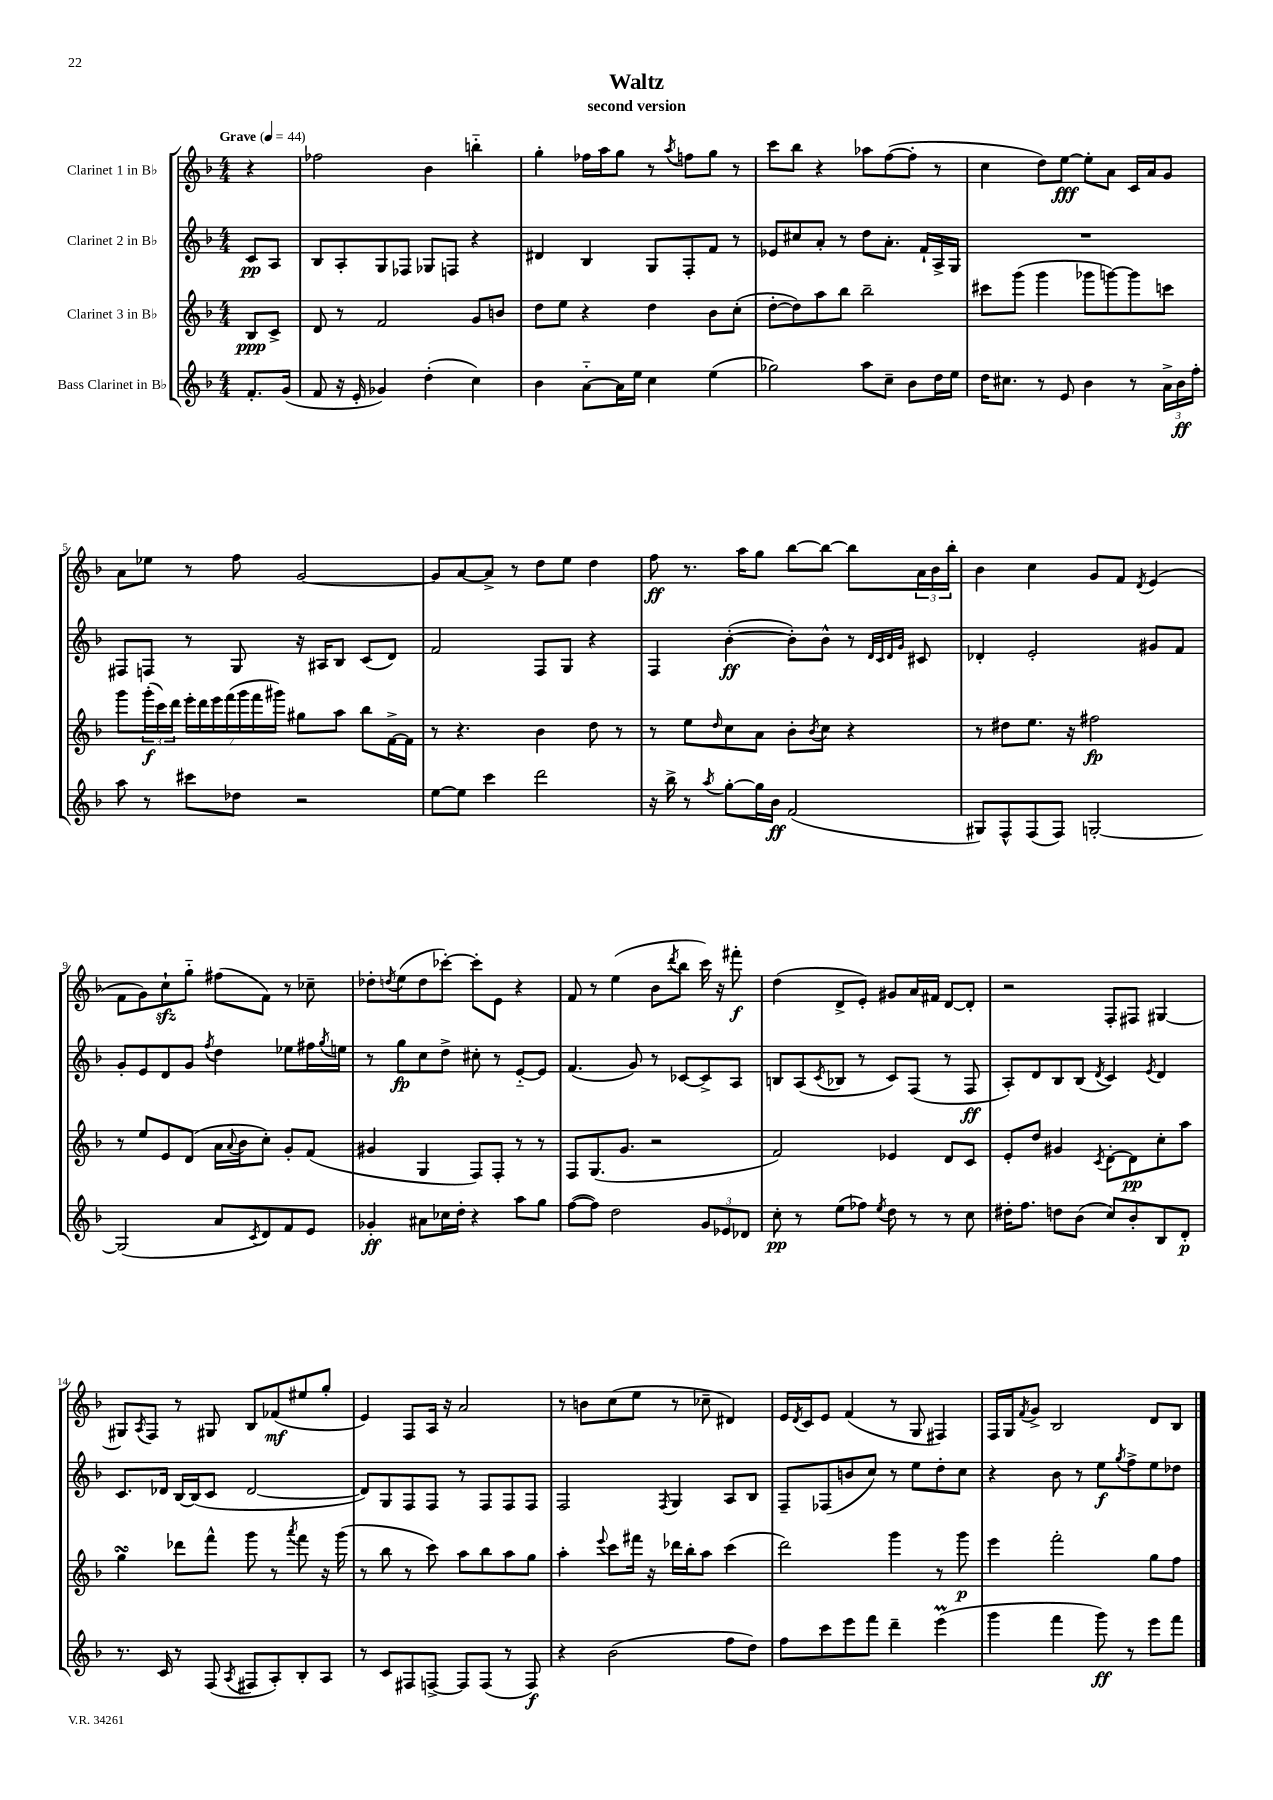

**kern	**kern	**kern	**kern
*staff4	*staff3	*staff2	*staff1
*clefG2	*clefG2	*clefG2	*clefG2
*k[b-]	*k[b-]	*k[b-]	*k[b-]
*M4/4	*M4/4	*M4/4	*M4/4
*MM44	*MM44	*MM44	*MM44
8.f'/L	8B-/L	8c/L	4r
.	8c^/J	8A/J	.
(16g/Jk	.	.	.
=	=	=	=
8f/	8d/	8B-/L	2ff-\
16r	8r	8A'/	.
16e'/	.	.	.
4g-/)	2f/	8G/	.
.	.	8F-/J	.
(4dd'\	.	8G-/L	4b-\
.	.	8F/J	.
4cc\)	8g/L	4r	4bb'~\
.	8b/J	.	.
=	=	=	=
4b-\	8dd\L	4d#/	4gg'\
.	8ee\J	.	.
[8a'~\L	4r	4B-/	16ff-\LL
.	.	.	16aa\J
16a\]L	.	.	8gg\J
16ee\JJ	.	.	.
4cc\	4dd\	8G/L	8r
.	.	.	8qaa/
.	.	8F'/	8ff\L
(4ee\	8b-\L	8f/J	8gg\J
.	(8cc'\J	8r	8r
=	=	=	=
2gg-\)	[8dd'\L	8e-/L	8ccc\L
.	8dd\])	8cc#/	8bb-\J
.	8aa\	8a'/J	4r
.	8bb-\J	8r	.
8aa\L	2bb-~\	8dd\L	8aa-\L
8cc~\J	.	8.a'\J	([8ff\
8b-\L	.	.	8ff'\]J
.	.	16f`/LL	.
16dd\L	.	16A^/	8r
16ee\JJ	.	16G/JJ	.
=	=	=	=
16dd\LK	8ccc#\L	1r	4cc\
8.cc#\J	.	.	.
.	(8ggg\J	.	.
8r	4ggg\	.	8dd\L)
8e/	.	.	[8ee\J
4b-\	8ggg-\L	.	8ee'\]L
.	[8ggg\)	.	8a\J
8r	8ggg\]	.	16c/LL
.	.	.	16a/J
24a^\LL	8ccc\J	.	8g/J
24b-\	.	.	.
24ff'\JJ	.	.	.
=	=	=	=
8aa\	8ggg\L	8F#/L	8a\L
8r	(24ggg'\L	8F/J	8ee-\J
.	24ccc\)	.	.
.	24ddd\JJ	.	.
8ccc#\L	28eee'\LL	8r	8r
.	28ddd\	.	.
.	28eee\	.	.
.	(28fff\	.	.
8dd-\J	.	8G/	8ff\
.	28ggg\	.	.
.	28fff\	.	.
.	28ggg#\JJ)	.	.
2r	8gg#\L	16r	[2g/
.	.	16A#/LK	.
.	8aa\J	8B-/J	.
.	8bb-\L	(8c/L	.
.	[16f^\L	8d/J)	.
.	16f\]JJ	.	.
=	=	=	=
[8ee\L	8r	2f/	8g/]L
8ee\]J	4.r	.	[8a/
4ccc\	.	.	8a^/]J
.	.	.	8r
2ddd\	4b-\	8F/L	8dd\L
.	.	8G/J	8ee\J
.	8dd\	4r	4dd\
.	8r	.	.
=	=	=	=
16r	8r	4F/	8ff\
16bb-^\	.	.	.
8r	8ee\L	.	8.r
8qaa/	16qqdd/	.	.
[8gg'\L	8cc\	([4b-'\	.
.	.	.	16aa\LK
16gg\]L	8a\J	.	8gg\J
16b-\JJ	.	.	.
(2f/	8b-'\L	8b-'\]L)	[8bb-\L
.	8qb-/	.	.
.	8cc\J	8b-^^\J	8bb-\_J
.	4r	8r	8bb-\]L
.	.	32qqd/LLL	.
.	.	32qqc/	.
.	.	32qqd/	.
.	.	32qqg/JJJ	.
.	.	8c#/	24a\L
.	.	.	24b-\
.	.	.	24bb-'\JJ
=	=	=	=
8G#/L)	8r	4d-'/	4b-\
8F^^/	8dd#\L	.	.
(8F/	8.ee\J	2e'/	4cc\
8F/J)	.	.	.
.	16r	.	.
[2G'/	2ff#\	.	8g/L
.	.	.	8f/J
.	.	.	8qd/
.	.	8g#/L	(4e/
.	.	8f/J	.
=	=	=	=
(2G/]	8r	8g'/L	8f\L
.	8ee/L	8e/	8g\)
.	8e/	8d/	8cc`\
.	(8d/J	8g/J	8gg'~\J
.	.	8qff/	.
8a/L	16a\LL	4dd\	(8ff#\L
.	8qqa/	.	.
.	16b-\J	.	.
8qc/	.	.	.
8d/)	8cc'\J)	.	8f\J)
8f/	8g'/L	8ee-\L	8r
8e/J	(8f/J	16ff#\L	8cc-~\
.	.	8qgg/	.
.	.	16ee\JJ	.
=	=	=	=
4g-'/	4g#/	8r	8dd-'\L
.	.	.	8qdd/
.	.	8gg\L	(8ee\
8a#\L	4G/	8cc\	8dd\
16cc-\L	.	8dd^\J	[8ccc-'\J)
16dd'\JJ	.	.	.
4r	8F/L)	8cc#'\	8ccc-'\]L
.	8F'/J	8r	8e\J
8aa\L	8r	[8e'~/L	4r
8gg\J	8r	8e/]J	.
=	=	=	=
([8ff\L	8F/L	(4.f/	8f/
8ff\]J)	(8.G/	.	8r
2dd\	.	.	(4ee\
.	8.g/J	.	.
.	.	8g/)	.
.	2r	8r	8b-\L
.	.	.	8qddd/
.	.	[8c-/L	8bb-\J
12g/L	.	8c-^/]	16ccc\)
.	.	.	16r
12e-/	.	.	.
.	.	8A/J	8fff#'\
12d-/J	.	.	.
=	=	=	=
8cc'\	2f/)	8B/L	(4dd\
8r	.	(8A/	.
.	.	8qc/	.
(8ee\L	.	8B-/J	8d^/L
8ff-\J)	.	8r	8e'/J)
8qee/	.	.	.
8dd\	4e-/	8c/L)	8g#/L
8r	.	(8F/J	16a/L
.	.	.	16f#/JJ
8r	8d/L	8r	[8d/L
8cc\	8c/J	8F/	8d'/]J
=	=	=	=
16dd#'\LK	8e'/L	8A'/L)	2r
8.ff\J	.	.	.
.	8dd/J	8d/	.
8dd\L	4g#/	8B-/	.
(8b-\J	.	(8B-/J	.
.	8qc/	8qd/	.
8cc/L)	[8d'\L	4c/)	8F'/L
8b-'/	8d\]	.	8F#/J
.	.	8qe/	.
8B-/	8cc'\	4d/	[4G#/
8d'/J	8aa\J	.	.
=	=	=	=
8.r	4gg\	8.c/L	8G#/]L
.	.	.	8qA/
.	.	.	8F/J
16c/	.	16d-/Jk	.
8r	8ddd-\L	[16B-/LL	8r
.	.	(16B-/]J	.
(8F/	8fff^^\J	8c/J	8G#/
8qA/	.	.	.
8F#/L	8ggg\	[2d-/	8B-/L
8A'/)	8r	.	(8f-/
.	8qaaa/	.	.
8B-'/	8fff\	.	8ee#/
8A/J	16r	.	8gg'/J
.	(16ggg\	.	.
=	=	=	=
8r	8r	8d-/]L)	4e/)
8c/L	8bb-\	8G/	.
8F#/	8r	8F/	8F/L
[8F^/J	8ccc\)	8F/J	16A/Jk
.	.	.	16r
8F/]L	8aa\L	8r	2a/
(8F/J	8bb-\	8F/L	.
8r	8aa\	8F/	.
8F/)	8gg\J	8F/J	.
=	=	=	=
4r	4aa'\	2F/	8r
.	.	.	8b\L
.	8qqeee/	.	.
(2b-\	8ccc\L	.	(8cc\
.	16fff#\Jk	.	8ee\J
.	16r	.	.
.	.	8qF/	.
.	16ddd-\LL	4G/	8r
.	16bb-'\J	.	.
.	8aa\J	.	8cc-~\
8ff\L	(4ccc\	8A/L	4d#/)
8dd\J)	.	8B-/J	.
=	=	=	=
8ff\L	2ddd\)	8F~/L	16e/LL
.	.	.	8qd/
.	.	.	16c/J
8ccc\	.	(8F-/	8e/J
8eee\	.	8b/	(4f/
8fff\J	.	8cc/J)	.
4ddd~\	4ggg\	8r	8r
.	.	8ee\L	8G/
(4eee\	8r	8dd'\	4F#/)
.	8ggg\	8cc\J	.
=	=	=	=
4ggg\	4eee\	4r	16F/LL
.	.	.	16G/J
.	.	.	8qf/
.	.	.	8g^/J
4fff\	2fff'\	8b-\	2B-/
.	.	8r	.
8ggg\)	.	8ee\L	.
.	.	8qgg/	.
8r	.	8ff^\	.
8eee\L	8gg\L	8ee\	8d/L
8fff\J	8ff\J	8dd-\J	8B-/J
==	==	==	==
*-	*-	*-	*-
